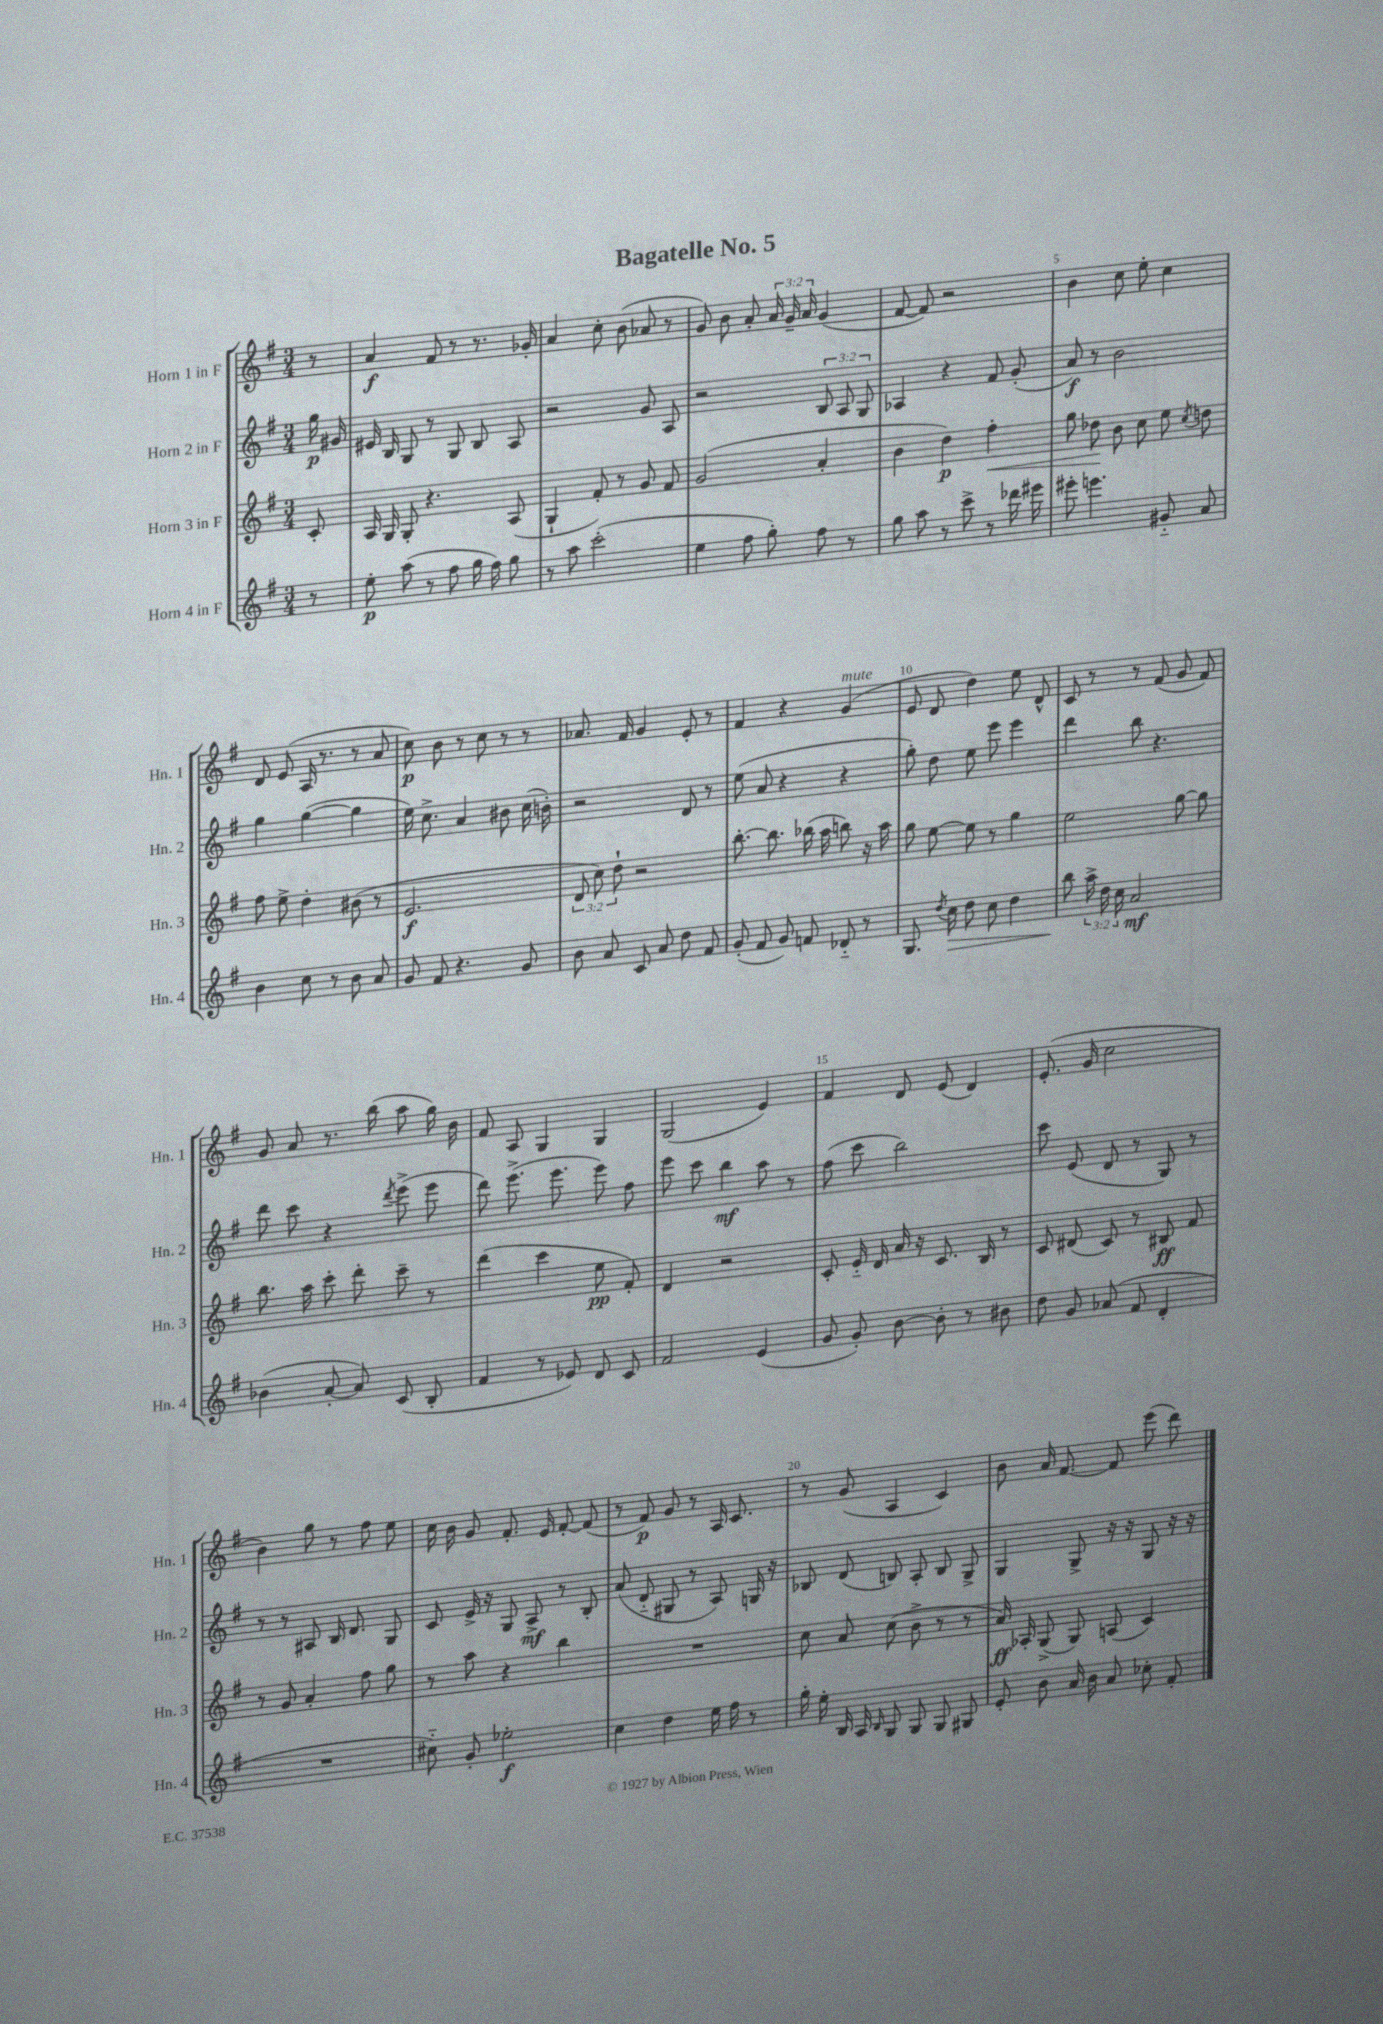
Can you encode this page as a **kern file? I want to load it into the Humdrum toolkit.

**kern	**kern	**kern	**kern
*staff4	*staff3	*staff2	*staff1
*clefG2	*clefG2	*clefG2	*clefG2
*k[f#]	*k[f#]	*k[f#]	*k[f#]
*M3/4	*M3/4	*M3/4	*M3/4
8r	8c'/	16gg\	8r
.	.	16g#/	.
=	=	=	=
8ee'\	16A/	16e#/	4a/
.	16G/	16B/	.
(8aa\	8G'/	8G/	.
8r	4.r	8r	8f#/
8ff#\	.	8G/	8r
16gg\	.	8B/	8.r
16ff#\)	.	.	.
8gg\	(8A/	8A/	.
.	.	.	16g-'/
=	=	=	=
8r	4G`/	2r	4a/
8aa\	.	.	.
(2ccc'\	8f#'/)	.	8cc'\
.	8r	.	(8b\
.	8g/	8g/	8a-/
.	8f#/	8A/	8r
=	=	=	=
4ee\	(2g/	2r	8g/)
.	.	.	8b\
8ff#\	.	.	8a'/
8gg'\)	.	.	24a/
.	.	.	24g~/
.	.	.	24a/
8ff#\	4a'/	12B/	(4g/
.	.	12A/	.
8r	.	.	.
.	.	12G/	.
=	=	=	=
8gg\	4b\	4A-/	[8f#/
8aa\	.	.	8f#/])
8r	4dd\)	4r	2r
8ccc^\	.	.	.
8r	4ff#'\	8f#/	.
16ddd-\	.	(8g'/	.
16eee#\	.	.	.
=	=	=	=
8eee#'\	8gg\	8a/)	4b\
4.eee\	8dd-\	8r	.
.	8b\	2b\	8cc\
.	8cc\	.	8ee'\
8g#'~/	8ee\	.	4cc\
.	8qcc/	.	.
8a/	8dd\	.	.
=	=	=	=
4b\	8ff#\	4gg\	8d/
.	8ee^\	.	(8e/
8cc\	4dd'\	([4gg\	16A/
.	.	.	8.r
8r	.	.	.
8b\	(8b#\	4gg\]	8r
8a/	8r	.	8a/
=	=	=	=
8g/	2.e/	16ee\)	8cc\)
.	.	8.cc^\	.
8f#/	.	.	8b\
4.r	.	4a/	8r
.	.	.	8cc\
.	.	8b#\	8r
8g/	.	(16cc\	8r
.	.	16b'\)	.
=	=	=	=
8b\	12d/	2r	8.a-/
.	12cc\)	.	.
8a/	.	.	.
.	12dd`\	.	.
.	.	.	16f#/
8c/	2r	.	4g/
8a/	.	.	.
8dd\	.	8d/	8e'/
8f#/	.	8r	8r
=	=	=	=
(8g'/	[8.bb'\	(8ee\	4f#/
8f#/	.	8a/	.
.	8.bb\]	.	.
8g/)	.	4r	4r
8f/	(16bb-\	.	.
.	16aa\	.	.
8d-'~/	8bb\)	4r	(4g/
8r	16r	.	.
.	16aa\	.	.
=	=	=	=
8.G/	8gg\	8gg'\)	8e/
.	[8ee\	8dd\	8d/
8qdd/	.	.	.
16cc\	.	.	.
8dd\	8ee\]	8ee\	4dd\)
8cc\	8r	8eee\	.
4dd\	4gg\	4eee\	8ee\
.	.	.	8d^^/
=	=	=	=
8bb\	2ee\	4ddd\	8c/
24aa^\	.	.	8r
24dd\	.	.	.
24cc\	.	.	.
2a/	.	8bb\	8r
.	.	4.r	(8f#/
.	[8gg\	.	8g/
.	8gg\]	.	8f#/)
=	=	=	=
(4b-\	8.bb\	8ddd\	8g/
.	.	8ccc\	8a/
.	16aa\	.	.
[8a'/	8ccc'\	4r	8.r
8a/])	8ddd'\	.	.
.	.	.	(16bb\
.	.	8qddd/	.
(8c/	8ccc~\	(8eee^\	8aa\
8B'/	8r	8eee\	16gg\)
.	.	.	16b\
=	=	=	=
4f#/	(4ddd\	8ddd\)	8f#/
.	.	(8.eee^\	8A/
8r	4ccc\	.	4G/
.	.	8.eee\	.
8e-/)	.	.	.
8d/	8ee\	8eee\)	4G/
8c/	8f#'/)	8ff#\	.
=	=	=	=
2f#/	4d/	8eee\	(2G/
.	.	8ccc\	.
.	2r	4bb\	.
(4e/	.	8aa\	4e/)
.	.	8r	.
=	=	=	=
8g/	8c'/	(8ff#\	4f#/
8g'/)	16e'~/	8ccc\	.
.	16d/	.	.
[8b\	16a/	2bb\)	8d/
.	16r	.	.
8b'\]	8.c/	.	(8e/
8r	.	.	4d/)
.	16B/	.	.
8b#\	8r	.	.
=	=	=	=
8dd\	8c/	8ccc\	(8.e'/
8g/	(8d#/	(8e/	.
.	.	.	16g/
(8a-/	8c/)	8d/	2cc\
8f#/	8r	8r	.
4d'/	8B#/	8G/)	.
.	8f#/	8r	.
=	=	=	=
2.r	8r	8r	4b\)
.	8g/	8r	.
.	4a'/	8A#/	8gg\
.	.	16B/	8r
.	.	8.d/	.
.	8ff#\	.	8ff#\
.	8gg\	8G/	8ee\
=	=	=	=
8cc#'~\)	8r	8c/	16cc\
.	.	.	16b\
8g'/	8aa\	16e^/	8g/
.	.	16r	.
2ee-'\	4r	8G/	8.f#'/
.	.	8A^/	.
.	.	.	16e/
.	4bb\	8r	[8f#'/
.	.	8B'/	(8f#/]
=	=	=	=
4cc\	2.r	(8a/	8r
.	.	8d'~/	8f#/)
4dd\	.	8G#/	8g/
.	.	8r	8r
16ee\	.	8A/)	16A/
16ff#\	.	.	8.c/
8r	.	16G/	.
.	.	16r	.
=	=	=	=
16gg'\	8cc\	8B-/	8r
16ee'\	.	.	.
16B/	8a/	(8d/	(8g/
16A/	.	.	.
16qqB/	.	.	.
8G/	(8cc\	8B/)	4A/
8G/	8b^\	8A'/	.
8G/	8r	8B/	4c/)
8G#/	8r	8G^/	.
=	=	=	=
8e'/	16a/)	4G/	8b\
.	16A-'/	.	.
8b\	(8G^/	.	16a/
.	.	.	[8.f#/
16a/	8G/)	8G^/	.
16b\	.	.	.
8a/	(8A/	16r	8f#/]
.	.	16r	.
8cc-'\	4c/)	8G/	(8eee\
8f#'/	.	16r	8ddd\)
.	.	16r	.
==	==	==	==
*-	*-	*-	*-
